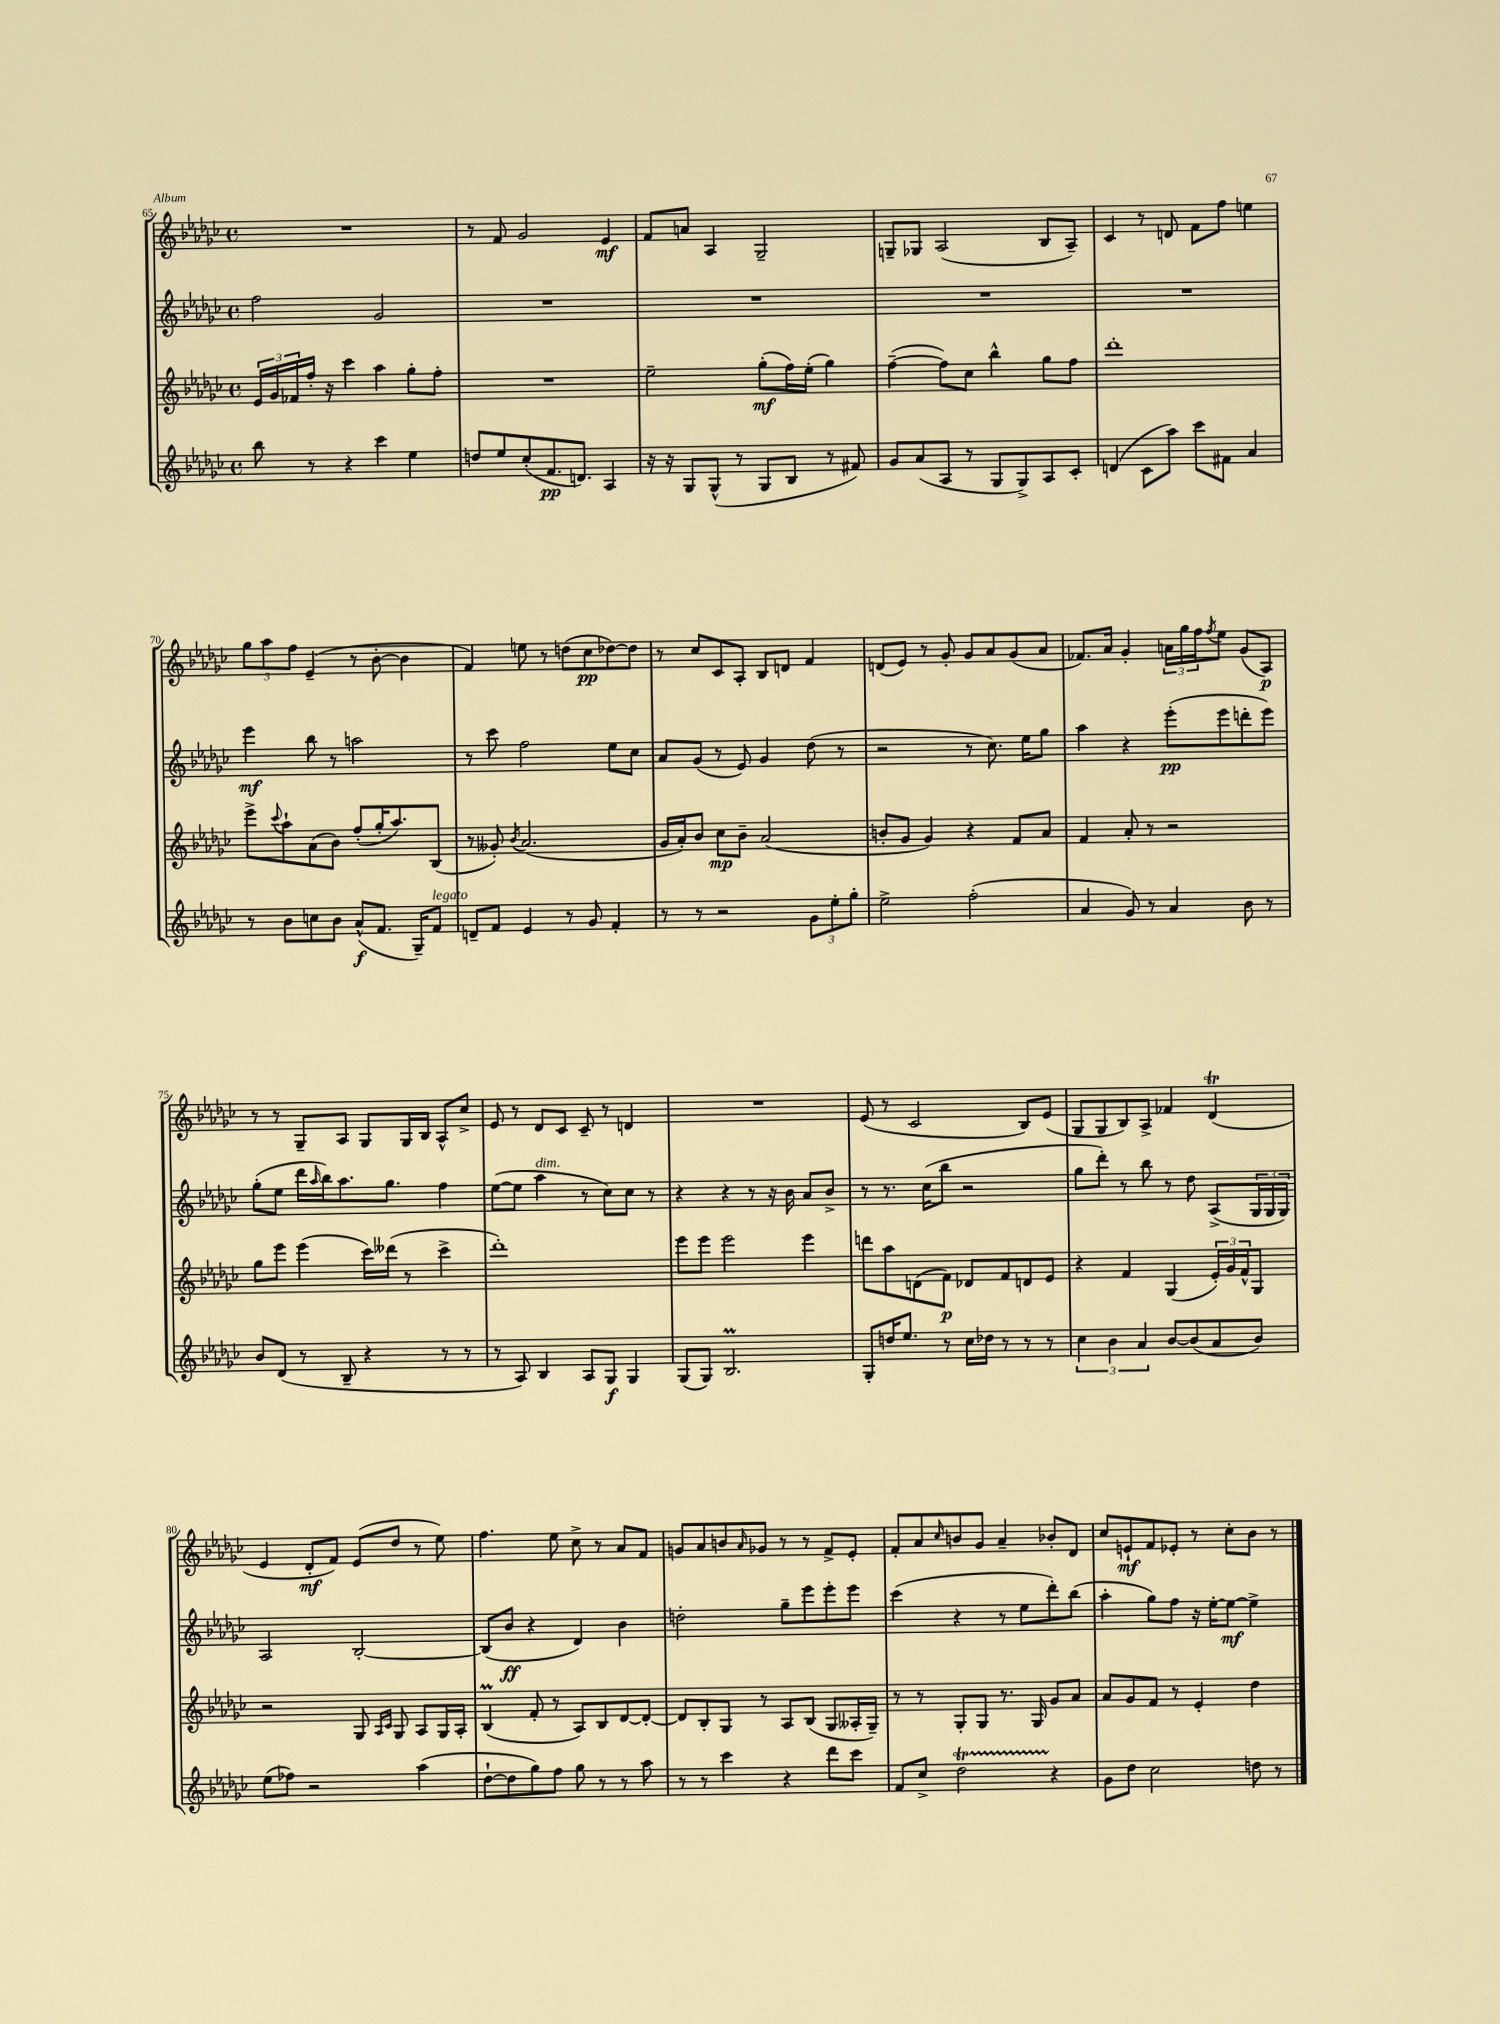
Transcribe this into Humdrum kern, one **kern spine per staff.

**kern	**kern	**kern	**kern
*staff4	*staff3	*staff2	*staff1
*clefG2	*clefG2	*clefG2	*clefG2
*k[b-e-a-d-g-c-]	*k[b-e-a-d-g-c-]	*k[b-e-a-d-g-c-]	*k[b-e-a-d-g-c-]
*M4/4	*M4/4	*M4/4	*M4/4
*met(c)	*met(c)	*met(c)	*met(c)
8bb-	24e-	2ff	1r
.	24g-	.	.
.	24f-	.	.
8r	16ff'	.	.
.	16r	.	.
4r	4ccc-	.	.
4ccc-	4aa-	2g-	.
4ee-	8gg-'	.	.
.	8ff'	.	.
=	=	=	=
8dd	1r	1r	8r
8ee-	.	.	8f
(8cc-'	.	.	2g-
8.f	.	.	.
8.d)	.	.	.
4A-	.	.	4e-
=	=	=	=
16r	2ee-~	1r	8f
16r	.	.	.
8G-	.	.	8a
(8G-^^	.	.	4A-
8r	.	.	.
8G-	(8gg-'	.	2G-~
8B-	16ff)	.	.
.	(16ee-'	.	.
8r	4gg-)	.	.
8f#)	.	.	.
=	=	=	=
8g-	([4ff~	1r	8G~
(8a-	.	.	8G-
8A-	8ff])	.	(2A-
8r	8cc-	.	.
8G-	4bb-^^	.	.
8G-^)	.	.	.
8A-	8gg-	.	8B-
8c-'	8ff	.	8A-~)
=	=	=	=
(4d	1ddd-'	1r	4c-
8c-	.	.	8r
8aa-)	.	.	8d
8ccc-	.	.	8f
8f#	.	.	8ff
4a-	.	.	4ee
=	=	=	=
8r	8eee-^	4eee-	12gg-
.	.	.	12aa-
.	8qqccc-	.	.
8b-	8aa-`	.	.
.	.	.	12ff
8cc	(8a-	8bb-	(4e-~
8b-	8b-)	8r	.
(8a-^^	(8ff'	2aa	8r
8.f	16gg-'	.	[8b-'
.	8.aa-)	.	.
.	.	.	4b-]
16G-~)	.	.	.
8f	(8B-	.	.
=	=	=	=
8d~	8r	8r	4f)
8f	8g--')	8ccc-	.
.	8qb-	.	.
4e-	(2.a-	2ff	8ee
.	.	.	8r
8r	.	.	(8dd
8g-	.	.	8cc-
4f'	.	8ee-	[8dd-)
.	.	8cc-	8dd-]
=	=	=	=
8r	16g-	8a-	8r
.	16a-')	.	.
8r	8b-	(8g-	8cc-
2r	8cc-	8r	8c-
.	8b-~	8e-)	8A-'
.	(2a-	4g-	8B-
.	.	.	8d
12g-	.	(8dd-	4f
12ee-'	.	.	.
.	.	8r	.
12gg-'	.	.	.
=	=	=	=
2ee-^	8b'	2r	(8d
.	8g-	.	8e-)
.	4g-)	.	8r
.	.	.	8g-'
(2ff'	4r	8r	8g-
.	.	8.cc-)	8a-
.	8f	.	(8g-
.	.	16ee-	.
.	8a-	8gg-	8a-
=	=	=	=
4a-	4f	4aa-	8.f-)
.	.	.	16a-
8g-)	8a-'	4r	4g-'
8r	8r	.	.
4a-	2r	(8eee-'	24a
.	.	.	24gg-
.	.	.	24ff
.	.	.	8qff
.	.	8eee-	8ee-
8b-	.	8ddd'	(8g-
8r	.	8eee-)	8A-)
=	=	=	=
8b-	8gg-	(8gg-'	8r
(8d-	8eee-	8ee-	8r
8r	(4eee-	16ddd-	8G-~
.	.	16qqaa-	.
.	.	16bb-)	.
8B-~	.	8.aa-	8A-
4r	16ccc-)	.	8G-
.	(16ddd--	8.gg-	.
.	8r	.	16G-
.	.	.	16B-
8r	4ccc-^	4ff	8A-^^
8r	.	.	8cc-^
=	=	=	=
8r	1ddd-')	([8ee-	8e-
8A-)	.	8ee-]	8r
4B-	.	4aa-	8d-
.	.	.	8c-
8A-	.	8r	8c-~
8G-	.	8cc-)	8r
4G-	.	8cc-	4d
.	.	8r	.
=	=	=	=
(8G-	8eee-	4r	1r
8G-)	8eee-	.	.
2.B-	2eee-	4r	.
.	.	8r	.
.	.	16r	.
.	.	16b-	.
.	4eee-	8a-	.
.	.	8b-^	.
=	=	=	=
8G-'	8ddd	8r	(8e-
16dd	8aa-	8.r	8r
8.ee-	.	.	.
.	(8d	.	2c-
.	.	(16cc-	.
8r	8f)	8bb-	.
16cc-	8d-	2r	.
16dd-	.	.	.
8r	8f	.	.
8r	8d	.	8B-)
8r	8e-	.	(8e-
=	=	=	=
6cc-	4r	8gg-	8G-
.	.	8ddd-')	8G-
6b-	.	.	.
.	4f	8r	8B-)
6a-	.	.	.
.	.	8bb-	8A-^
[8b-	(4G-	8r	4f-
(8b-]	.	8dd-	.
8a-	24e-')	(8A-^	(4d-
.	24g-	.	.
.	24f^^	.	.
8b-)	8G-	24G-	.
.	.	24G-	.
.	.	24G-)	.
=	=	=	=
(8ee-	2r	2A-	4e-
8ff-)	.	.	.
2r	.	.	8d-'
.	.	.	8f)
.	8G-	[2B-'	(8e-
.	16qqA-	.	.
.	16qqc-	.	.
.	8G-	.	8dd-
(4aa-	8A-	.	8r
.	16G-	.	8ee-)
.	16A-'	.	.
=	=	=	=
[8dd-`	(4B-	(8B-]	4.ff
8dd-]	.	8b-	.
8gg-)	8f'	4r	.
8ff	8r	.	8ee-
8gg-	8A-)	4d-)	8cc-^
8r	8B-	.	8r
8r	[8d-	4b-	8a-
8aa-	8d-'_	.	8f
=	=	=	=
8r	8d-]	2dd'	8g
8r	8B-'	.	8a-
4ccc-	8G-	.	8b
.	.	.	16qqa-
.	8r	.	8g-
4r	8A-	8gg-~	8r
.	(8B-	8eee-	8r
8ddd-	8G-	8eee-'	8f^
8ccc-	16A--'	8eee-	8e-'
.	16G-~)	.	.
=	=	=	=
8f	8r	(4ccc-	8f'
8cc-^	8r	.	8a-
.	.	.	16qqcc-
2dd-	8G-'	4r	8b
.	8G-	.	8g-
.	8.r	8r	4a-~
.	.	8ee-	.
.	16G-	.	.
4r	8g-	8ddd-')	8b-'
.	8a-	(8bb-	8d-
=	=	=	=
8g-	8a-	4aa-'	8cc-
8dd-	8g-	.	8e`
2cc-	8f	8gg-)	8f
.	8r	8ff	8e-'
.	4e-'	16r	8r
.	.	[16ee-'	.
.	.	8ee-_	8cc-'
8dd	4dd-	4ee-^]	8b-
8r	.	.	8r
==	==	==	==
*-	*-	*-	*-
